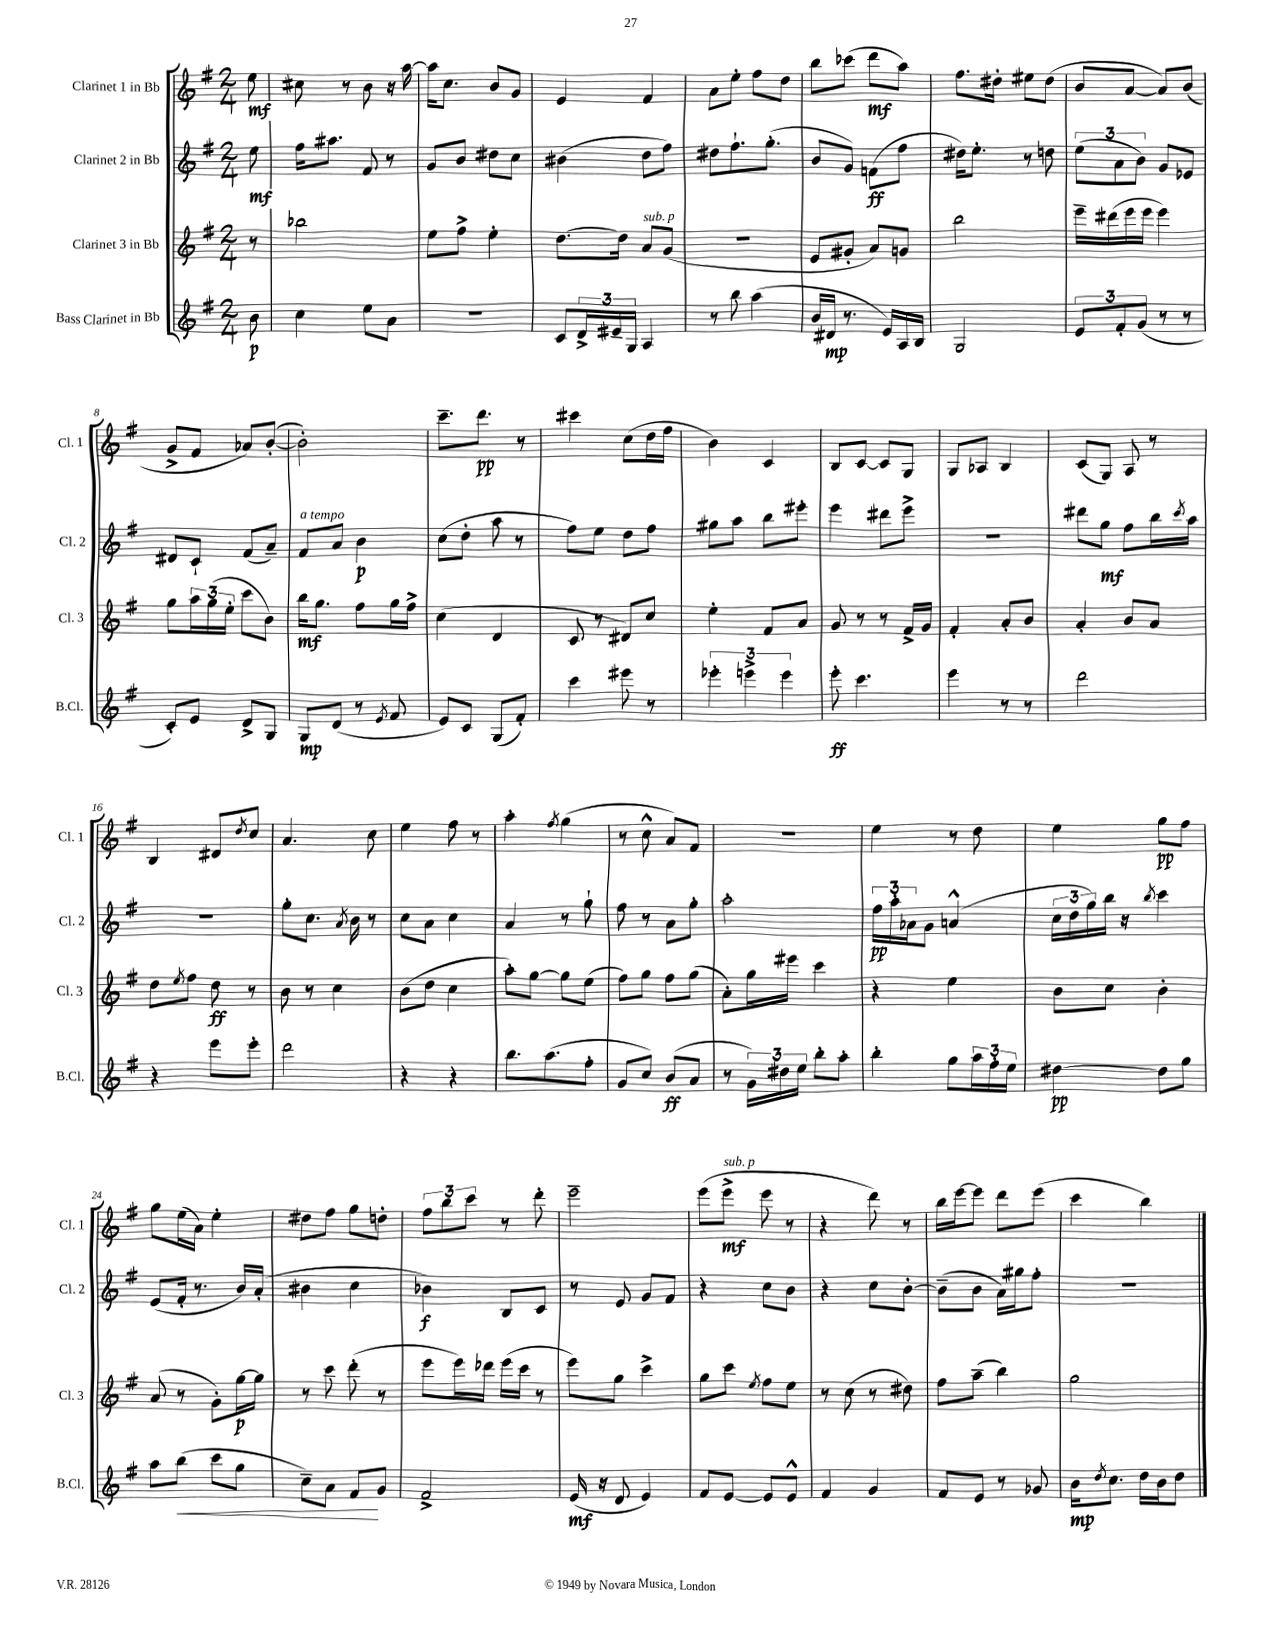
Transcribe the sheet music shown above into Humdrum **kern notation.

**kern	**kern	**kern	**kern
*staff4	*staff3	*staff2	*staff1
*clefG2	*clefG2	*clefG2	*clefG2
*k[f#]	*k[f#]	*k[f#]	*k[f#]
*M2/4	*M2/4	*M2/4	*M2/4
8b\	8r	8ee\	8ee\
=	=	=	=
4cc\	2bb-\	16ff#\LK	8cc#\
.	.	8.aa#\J	.
.	.	.	8r
8ee\L	.	8f#/	8b\
8a\J	.	8r	16r
.	.	.	[16aa\
=	=	=	=
2r	8ee\L	8g/L	16aa\]LK
.	.	.	8.cc\J
.	8ff#^\J	8b/J	.
.	4ee'\	8dd#\L	8b/L
.	.	8cc\J	8g/J
=	=	=	=
8c/L	[8.dd\L	(4b#\	4e/
24d^/L	.	.	.
24e#~/	.	.	.
.	16dd\]Jk	.	.
24G/JJ	.	.	.
4A/	8a/L	8dd\L	4f#/
.	(8g/J	8ff#\J)	.
=	=	=	=
8r	2r	8dd#\L	8a\L
8bb\	.	8.ff#`\	8ee'\J
(4aa\	.	.	8ff#\L
.	.	(8.gg'\J	.
.	.	.	8dd\J
=	=	=	=
16b/LL	8e/L	8b/L	8bb\L
16d#/JJ	.	.	.
8.r	8g#'/J	8g/J)	(8ccc-\J
.	8a/L)	(8f\L	8ddd\L
16e/LL)	.	.	.
16A/	8g/J	8ff#\J	8aa\J)
16B/JJ	.	.	.
=	=	=	=
2G/	2bb\	16dd#\LK)	8.ff#\L
.	.	8.ee'\J	.
.	.	.	16dd#'\Jk
.	.	8r	8ee#\L
.	.	8dd\	(8dd#\J
=	=	=	=
12e/L	16eee~\LL	(12ee\L	8b/L
.	(16ddd#\	.	.
12f#'/	.	12a\	.
.	16eee\	.	[8a/J
(12g/J	.	12b\J)	.
.	16eee\JJ	.	.
8r	4eee\)	8g/L	8a/]L)
8r	.	8e-/J	(8b/J
=	=	=	=
8c'/L)	8gg\L	8d#/L	8g^/L
8e/J	24aa\L	8c`/J	8f#/J
.	(24gg\	.	.
.	24ee'\JJ	.	.
8d^/L	8ccc\L	(8f#/L	8a-/L)
8G/J	8b\J)	8a~/J)	([8b'/J
=	=	=	=
8G/L	16bb\LK	8f#/L	2b'\])
.	8.gg\J	.	.
(8d/J	.	8a/J	.
8r	8ff#\L	4b\	.
8qe/	.	.	.
8f#/	16gg\L	.	.
.	16ff#^\JJ	.	.
=	=	=	=
8e/L)	(4cc\	(8cc\L	8.ccc~\L
8c/J	.	8dd'\J	.
.	.	.	8.ddd\J
(8G/L	4d/	8aa\	.
8f#'/J)	.	8r	8r
=	=	=	=
4ccc\	8c/	8ff#\L)	4ccc#\
.	8r	8ee\J	.
8eee#\	8d#/L)	8dd\L	(8cc\L
8r	8cc/J	8ff#\J	16dd\L
.	.	.	16ff#\JJ
=	=	=	=
6eee-'\	4ee'\	8gg#\L	4b\)
.	.	8aa\J	.
6eee^\	.	.	.
.	8f#/L	8bb\L	4c/
6eee\	.	.	.
.	8a/J	8eee#'\J	.
=	=	=	=
8eee'\	8g/	4eee\	8B/L
4.ccc\	8r	.	[8c/J
.	8r	8ddd#\L	8c/]L
.	16f#^/LL	8eee^\J	8G/J
.	16g/JJ	.	.
=	=	=	=
4eee\	4f#'/	2r	8G/L
.	.	.	8A-/J
8r	8a'/L	.	4B/
8r	8b/J	.	.
=	=	=	=
2ddd\	4a'/	8ddd#\L	(8c/L
.	.	8gg\J	8G/J)
.	8b/L	8ff#\L	8A/
.	8a/J	16bb\L	8r
.	.	8qccc/	.
.	.	16aa\JJ	.
=	=	=	=
4r	8dd\L	2r	4B/
.	8qee/	.	.
.	8ff#\J	.	.
8eee\L	8dd\	.	8d#/L
.	.	.	8qdd/
8eee'\J	8r	.	8cc/J
=	=	=	=
2ddd\	8b\	8gg'\L	4.a/
.	8r	8.cc\J	.
.	4cc\	.	.
.	.	8qa/	.
.	.	16b\	.
.	.	8r	8cc\
=	=	=	=
4r	(8b\L	8cc\L	4ee\
.	8dd\J	8a\J	.
4r	4cc\	4cc\	8ff#\
.	.	.	8r
=	=	=	=
8.bb\L	8aa'\L)	4a/	4aa'\
.	[8gg\J	.	.
(8.aa\	.	.	.
.	.	.	8qff#/
.	8gg\]L	8r	(4gg\
8ff#'\J	(8ee\J	8gg`\	.
=	=	=	=
8g/L	8ff#\L)	8ff#\	8r
8cc/J)	8gg\J	8r	8cc^^\
(8b/L	8ff#\L	8a\L	8a/L)
8a/J	(8gg\J	8gg'\J	8f#/J
=	=	=	=
8r	8a'\L)	2aa'\	2r
24g\LL)	16gg\L	.	.
24dd#\	.	.	.
.	16eee#\JJ	.	.
24ee\JJ	.	.	.
8bb'\L	4ccc\	.	.
8aa'\J	.	.	.
=	=	=	=
4bb'\	4r	24ff#\LL	4ee\
.	.	24aa'\	.
.	.	24a-\J	.
.	.	8g\J	.
8gg\L	4ee\	(4a^^/	8r
24aa\L	.	.	8dd\
24ff#'\	.	.	.
24ee\JJ	.	.	.
=	=	=	=
[4dd#\	8b\L	24cc\LL	4ee\
.	.	24dd\	.
.	.	24gg\)	.
.	8cc\J	16bb\JJ	.
.	.	16r	.
.	.	8qbb/	.
8dd#\]L	4b'\	4ccc\	8gg\L
8gg\J	.	.	8ff#\J
=	=	=	=
8aa\L	(8a/	(8e/L	8gg\L
(8bb\J	8r	16f#'/Jk	(16ee\L
.	.	8.r	16a\JJ)
8ccc\L	8g'\L)	.	4ee'\
8gg\J	[16gg\L	16b/LL)	.
.	16gg\]JJ	(16a'/JJ	.
=	=	=	=
8cc~\L)	8r	4b#\	8dd#\L
8a\J	8ccc\	.	8ff#\J
8f#/L	(8ddd'\	4cc\	8gg\L
8g/J	8r	.	8dd'\J
=	=	=	=
2f#^/	8eee\L	4b-\)	12ff#\L
.	.	.	12bb\
.	16eee\L)	.	.
.	.	.	12ccc\J
.	16ddd-\JJ	.	.
.	(16eee\LL	8B/L	8r
.	16ccc\JJ	.	.
.	8r	8c/J	8ddd'\
=	=	=	=
(16e/	8eee\L)	8r	2eee~\
16r	.	.	.
8d/	8gg\J	8e/	.
4e/)	4ccc^\	8g/L	.
.	.	8f#/J	.
=	=	=	=
8f#/L	8gg\L	4r	(8eee\L
[8e/J	8ccc\J	.	8eee^\J
.	8qee/	.	.
8e/]L	8ff#\L	8cc\L	8eee\
8e^^/J	8ee\J	8b\J	8r
=	=	=	=
4f#/	8r	4r	4r
.	(8cc\	.	.
4g/	8r	8cc\L	8ddd\)
.	8dd#\)	[8b'\J	8r
=	=	=	=
8f#/L	8ff#\L	(8b~\]L	16bb\LL
.	.	.	[16eee\J
8e/J	(8aa~\J	8b\J	8eee\]J
8r	4bb\)	16a\LL)	8ddd\L
.	.	16gg#\J	.
8g-/	.	8ff#'\J	(8eee\J
=	=	=	=
16b\LK	2gg\	2r	4ccc\
8qdd/	.	.	.
8.cc\J	.	.	.
16dd\LL	.	.	4bb\)
16b\J	.	.	.
8dd\J	.	.	.
==	==	==	==
*-	*-	*-	*-
